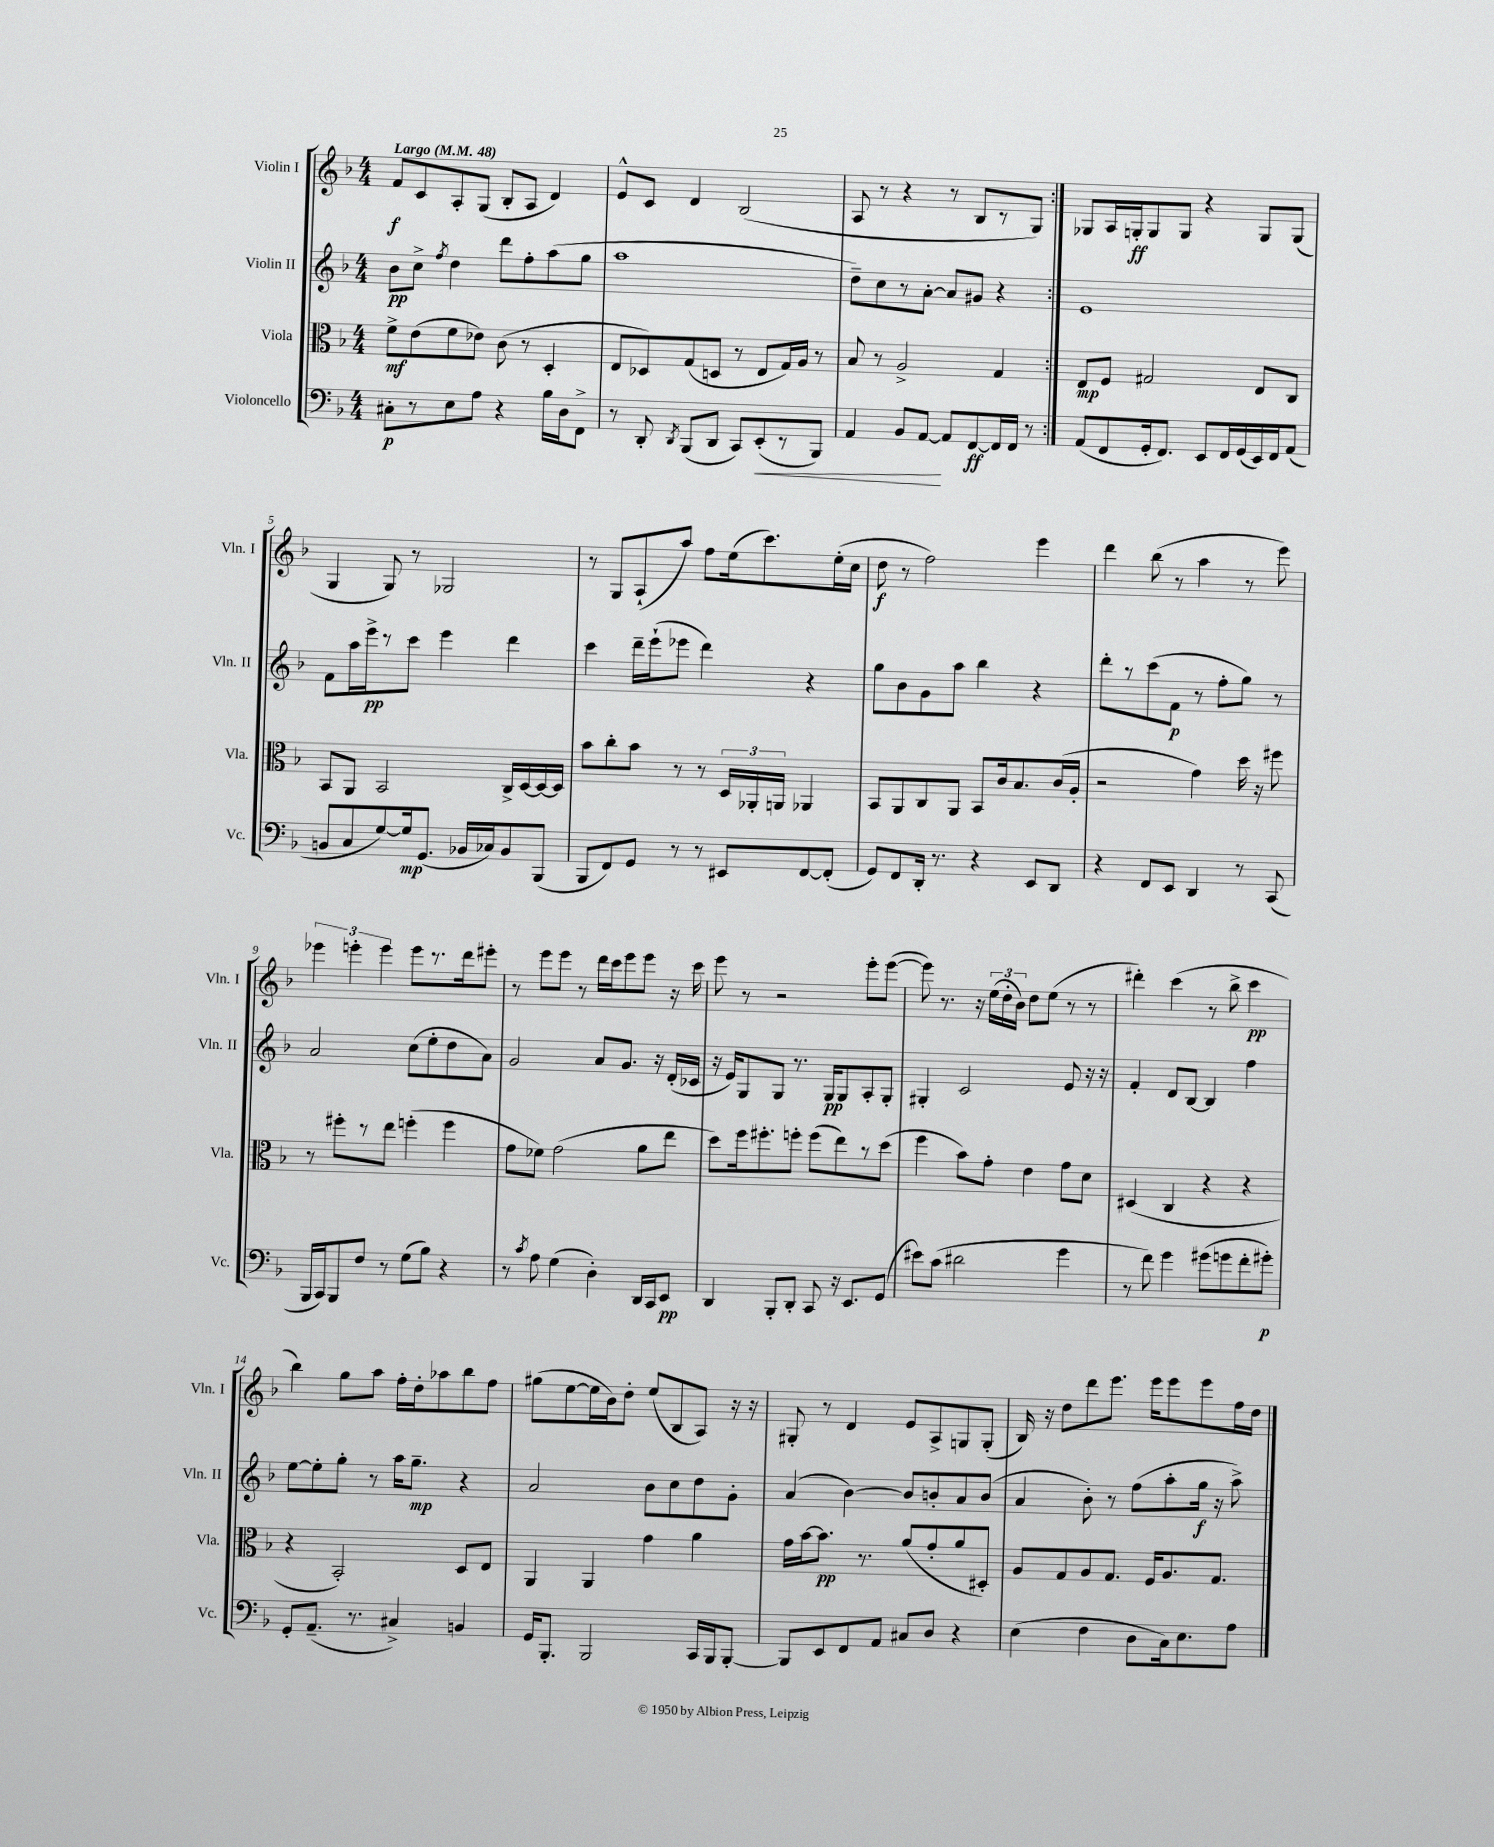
<<
\new StaffGroup <<
\new Staff = "s0" \with { instrumentName = "Violin I" shortInstrumentName = "Vln. I" } {
    \clef treble \key f \major \numericTimeSignature \time 4/4 \tempo "Largo" 4 = 48
    \autoBeamOff \repeat volta 2 { f'8[\f c'8 a8-. g8]( bes8[-. a8] d'4) |
    e'8[-^ c'8] d'4 bes2( |
    a8 r8 r4 r8 bes8[ r8 g8]) | }
    ges8[ a16 g16-.\ff g8 g8] r4 g8[ g8]( |
    g4 g8) r8 ges2 |
    r8 g8[ a8-!( a''8]) f''8[ e''16( c'''8.) e''16-.( c''16] |
    d''8\f r8 f''2) e'''4 |
    d'''4 bes''8( r8 a''4 r8 e'''8) |
    \tuplet 3/2 { ees'''4 e'''4-. e'''4 } e'''8[ r8. d'''16 eis'''8]-. |
    r8 e'''8[ e'''8] r8 d'''16[ c'''16 e'''8 e'''8] r16 c'''16 |
    e'''8 r8 r2 e'''8[-. e'''8]~( |
    e'''8) r8. r16 \tuplet 3/2 { e''16[( d''16-. bes'16]) } d''8[ e''8]( r8 r8 |
    dis'''4-.) c'''4( r8 bes''8-> c'''4\pp |
    bes''4) g''8[ a''8] f''16[-. d''16-. aes''8 bes''8 f''8] |
    gis''8[( e''8~ e''16 bes'16) d''8]-. e''8[( bes8 a8]) r16 r16 |
    gis8-. r8 d'4 e'8[ a8-> g8 g8]-.( |
    bes16) r16 d''8[ d'''8 e'''8.] e'''16[ e'''8 e'''8 f''16 d''16] \bar "|." |
}
\new Staff = "s1" \with { instrumentName = "Violin II" shortInstrumentName = "Vln. II" } {
    \clef treble \key f \major \numericTimeSignature \time 4/4
    \autoBeamOff \repeat volta 2 { bes'8[\pp c''8]-> \acciaccatura { f''8 } d''4 d'''8[ f''8-. a''8( g''8] |
    a''1 |
    d''8[--) c''8 r8 a'8]~-. a'8[ gis'8] r4 | }
    e'1 |
    f'8[ a''16 e'''16->\pp r8 c'''8] e'''4 d'''4 |
    c'''4 d'''16[-- e'''16-!( ees'''8] d'''4) r4 |
    g''8[ bes'8 g'8 a''8] bes''4 r4 |
    d'''8[-. r8 c'''8( f'8]\p r8 f''8[-. g''8]) r8 |
    a'2 c''8[( e''8-. d''8 a'8]) |
    g'2 a'8[ g'8.] r16 d'16[-.( ces'16] |
    r16 e'16[) g8 g8] r8. g16[\pp g8 a8-. g8]-. |
    gis4-. c'2 e'8 r16 r16 |
    f'4-. d'8[ bes8]~ bes4 f''4 |
    e''8[~ e''8-. g''8]-. r8 a''16[ g''8.]--\mp r4 |
    a'2 bes'8[ c''8 d''8 g'8]-. |
    a'4( bes'4~) bes'8[ b'8-. a'8 b'8]( |
    a'4 bes'8-.) r8 f''8[( a''8-. g''16]\f r16 a''8->) \bar "|." |
}
\new Staff = "s2" \with { instrumentName = "Viola" shortInstrumentName = "Vla." } {
    \clef alto \key f \major \numericTimeSignature \time 4/4
    \autoBeamOff \repeat volta 2 { f'8[->\mf e'8( f'8 ees'8]) c'8( r8 d4-. |
    e8[ des8) g8( d8] r8 e8[ g16) a16] r8 |
    bes8 r8 a2-> g4 | }
    e8[\mp f8] gis2 e8[ c8] |
    bes,8[ a,8] bes,2 c16[-> d16~ d16~ d16] |
    bes'8[ c''8-. bes'8] r8 r8 \tuplet 3/2 { d16[ aes,16-. a,16] } aes,4 |
    bes,8[ a,8 c8 a,8] bes,8[ c'16 bes8. c'16( a16]-. |
    r2 g'4) d''16 r16 fis''8 |
    r8 fis''8[-. r8 e''8] f''4-.( f''4 |
    g'8[ fes'8]) g'2( a'8[ e''8] |
    d''8[) f''16 fis''8.-. f''8]-. f''8[( e''8) r8 d''8]( |
    f''4 bes'8[) g'8]-. e'4 g'8[ d'8] |
    dis4( c4 r4 r4 |
    r4 bes,2-.) d8[ e8] |
    a,4 a,4 g'4 a'4 |
    g'16[ bes'16~ bes'8.]\pp r8. a'8[( g'8-. a'8 dis8]-.) |
    a8[ g8 a8 g8.] f16[ a8. g8.] \bar "|." |
}
\new Staff = "s3" \with { instrumentName = "Violoncello" shortInstrumentName = "Vc." } {
    \clef bass \key f \major \numericTimeSignature \time 4/4
    \autoBeamOff \repeat volta 2 { cis8[-.\p r8 e8 a8] r4 bes16[ d16 f,8]-> |
    r8 d,8-. \acciaccatura { d,8 } bes,,8[( d,8] c,8[) e,8-.\<( r8 bes,,8]) |
    a,4 bes,8[ a,8]~\! a,8[ f,8~\ff f,16 f,16] r8 | }
    a,8[( f,8 g,16-. f,8.]) e,8[ f,16 g,16( e,16) f,16 a,8]( |
    b,8[ c8 g8~) g16\mp g,8.]( bes,16[ ces16) bes,8 bes,,8]( |
    bes,,8[ f,8) g,8] r8 r8 eis,8[ f,8~ f,8]-.( |
    g,8[) f,8 d,16]-. r8. r4 e,8[ d,8] |
    r4 f,8[ e,8] d,4 r8 c,8( |
    bes,,16[ c,16) bes,,8 f8] r8 g8[( bes8]) r4 |
    r8 \acciaccatura { c'8 } a8 g4( d4-.) d,16[ c,16 e,8]\pp |
    d,4 bes,,8[-. d,8]-. c,8 r16 e,8.[ g,8]( |
    eis'8[) c'8]( dis'2 g'4 |
    r8 f'8) g'4 gis'8[( g'8 f'8-. gis'8]-.\p) |
    g,8[-. a,8.]--( r8. cis4->) b,4 |
    g,16[ bes,,8.]-. bes,,2 c,16[ bes,,16 bes,,8]~-. |
    bes,,8[ e,8 f,8 a,8] cis8[ d8] r4 |
    e4( f4 d8[ c16) e8. a8] \bar "|." |
}
>>
>>
